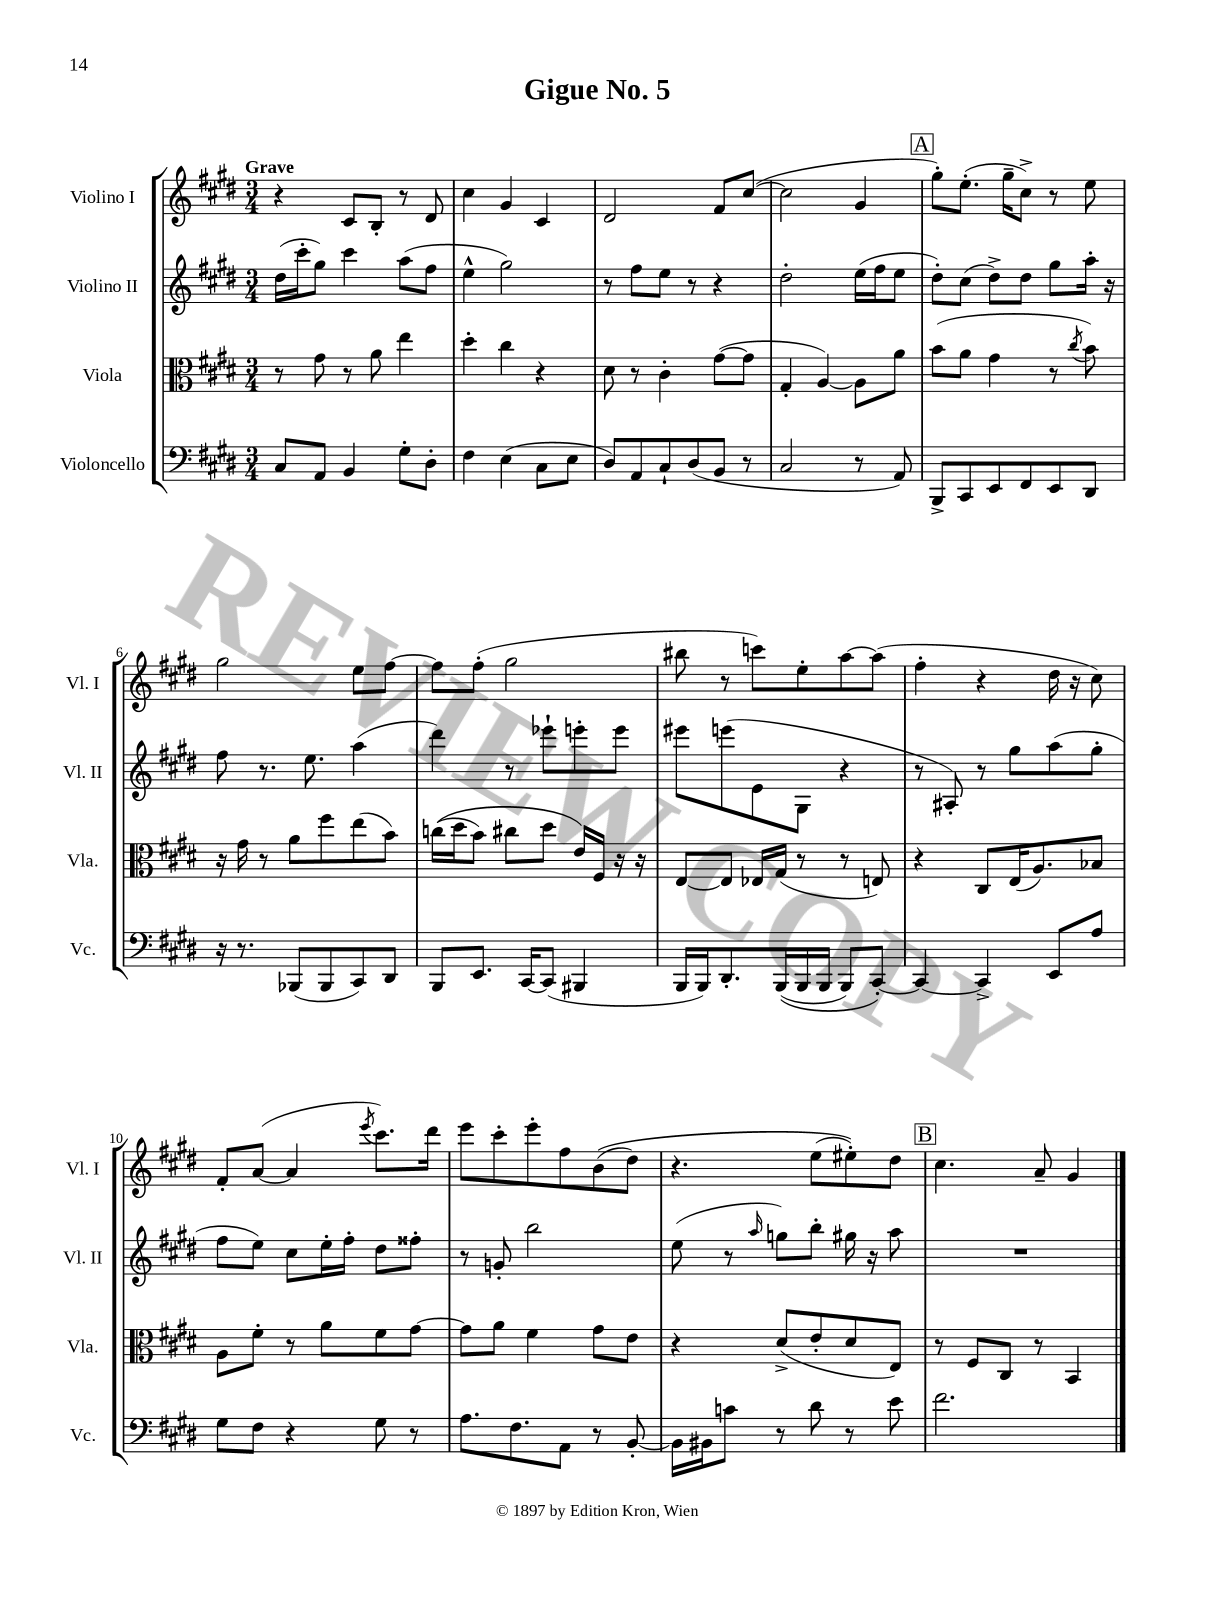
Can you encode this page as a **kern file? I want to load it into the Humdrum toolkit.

**kern	**kern	**kern	**kern
*staff4	*staff3	*staff2	*staff1
*clefF4	*clefC3	*clefG2	*clefG2
*k[f#c#g#d#]	*k[f#c#g#d#]	*k[f#c#g#d#]	*k[f#c#g#d#]
*M3/4	*M3/4	*M3/4	*M3/4
8C#	8r	(16dd#	4r
.	.	16ccc#'	.
8AA	8g#	8gg#)	.
4BB	8r	4ccc#	8c#
.	8a	.	8B'
8G#'	4ee	(8aa	8r
8D#'	.	8ff#	8d#
=	=	=	=
4F#	4dd#'	4ee^^	4cc#
(4E	4cc#	2gg#)	4g#
8C#	4r	.	4c#
8E	.	.	.
=	=	=	=
8D#)	8d#	8r	2d#
8AA	8r	8ff#	.
8C#`	4c#'	8ee	.
(8D#	.	8r	.
8BB	([8g#	4r	8f#
8r	8g#]	.	([8cc#
=	=	=	=
2C#	4G#'	2dd#'	2cc#]
.	[4A)	.	.
8r	8A]	(16ee	4g#
.	.	16ff#	.
8AA)	8a	8ee	.
=	=	=	=
8BBB^	(8b	8dd#')	8gg#')
8CC#	8a	(8cc#	(8.ee'
8EE	4g#	8dd#^)	.
.	.	.	16gg#~
8FF#	.	8dd#	8cc#^)
8EE	8r	8gg#	8r
.	8qcc#	.	.
8DD#	8b)	16aa'	8ee
.	.	16r	.
=	=	=	=
16r	16r	8ff#	2gg#
8.r	16g#	.	.
.	8r	8.r	.
(8BBB-	8a	.	.
.	.	8.ee	.
8BBB-	8ff#	.	.
8CC#)	(8ee	(4aa	8ee
8DD#	8b)	.	[8ff#
=	=	=	=
8BBB	&((16cc	4ddd#)	8ff#]
.	16dd#	.	.
8.EE	8b)	.	(8ff#'
.	8cc#	8r	2gg#
[16CC#	.	.	.
(8CC#]	8dd#	8eee-`	.
4BBB#	16e&)	8eee'	.
.	16F#	.	.
.	16r	8eee	.
.	16r	.	.
=	=	=	=
16BBB	[8E	8eee#	8bb#
16BBB)	.	.	.
8.DD#'	8E]	(8eee	8r
.	16E-	8e	8ccc)
&((16BBB	(16G#	.	.
16BBB	8r	8G#	8ee'
16BBB	.	.	.
8BBB)	8r	4r	[8aa
[8CC#'&)	8E)	.	(8aa]
=	=	=	=
4CC#_	4r	8r	4ff#'
.	.	8A#')	.
4CC#^]	8C#	8r	4r
.	(16E	8gg#	.
.	8.A)	.	.
8EE	.	(8aa	16dd#
.	.	.	16r
8A	8B-	8gg#'	8cc#)
=	=	=	=
8G#	8A	8ff#	8f#'
8F#	8f#'	8ee)	([8a
4r	8r	8cc#	4a]
.	8a	16ee'	.
.	.	16ff#'	.
.	.	.	8qeee
8G#	8f#	8dd#	8.ccc#)
8r	[8g#	8ff##'	.
.	.	.	16ddd#
=	=	=	=
8.A	8g#]	8r	8eee
.	8a	8g'	8ccc#'
8.F#	.	.	.
.	4f#	2bb	8eee'
8AA	.	.	8ff#
8r	8g#	.	&((8b
[8BB'	8e	.	8dd#)
=	=	=	=
16BB]	4r	(8ee	4.r
16BB#	.	.	.
8c	.	8r	.
.	.	16qqaa	.
8r	(8d#^	8gg)	.
8d#	8e'	8bb'	(8ee
8r	8d#	16gg#	8ee#')&)
.	.	16r	.
8e	8E)	8aa	8dd#
=	=	=	=
2.f#	8r	2.r	4.cc#
.	8F#	.	.
.	8C#	.	.
.	8r	.	8a~
.	4BB	.	4g#
==	==	==	==
*-	*-	*-	*-
